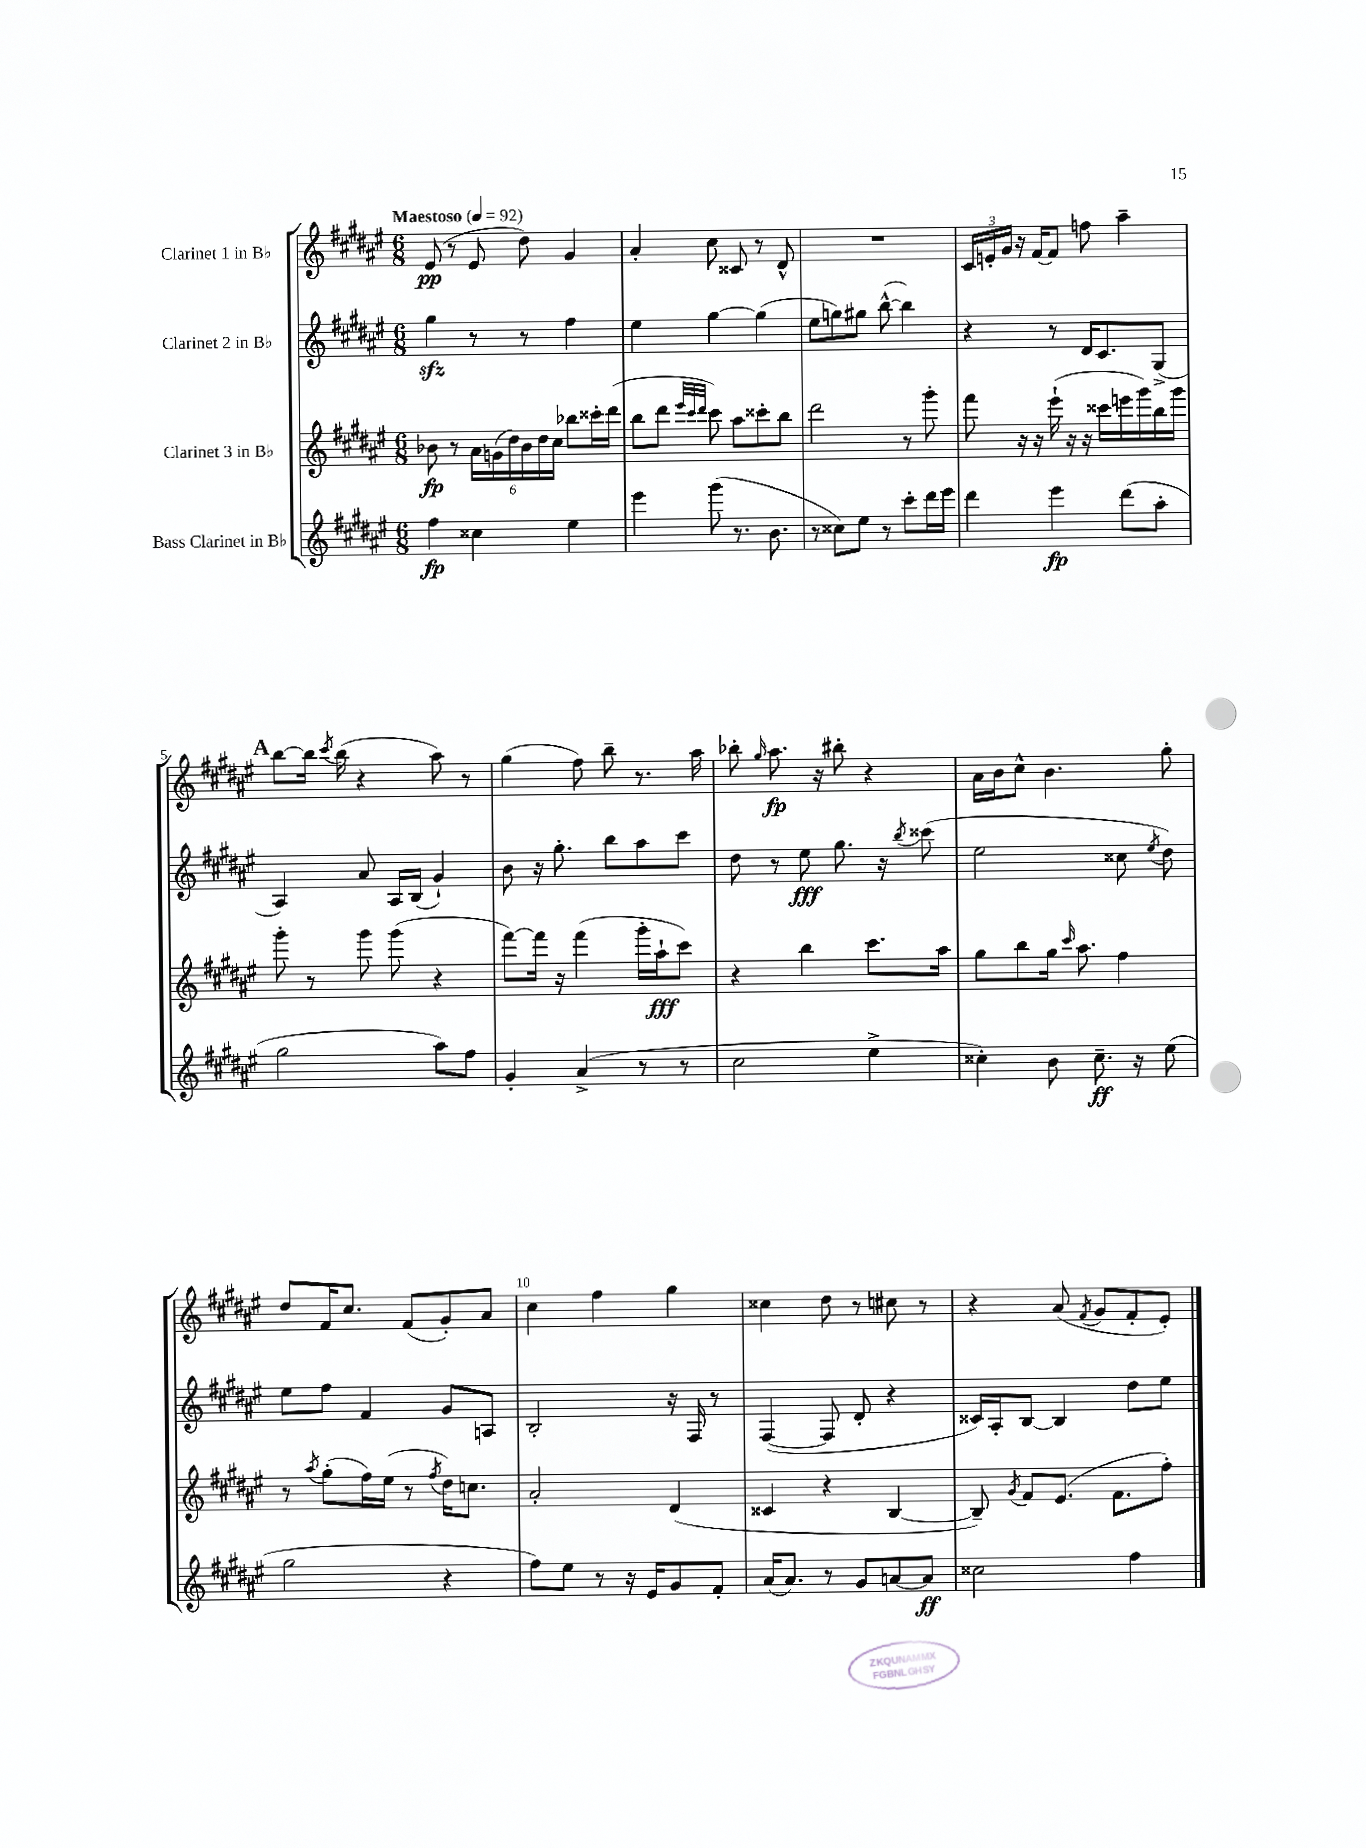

**kern	**dynam	**kern	**dynam	**kern	**dynam	**kern	**dynam
*part4	*part4	*part3	*part3	*part2	*part2	*part1	*part1
*staff4	*staff4	*staff3	*staff3	*staff2	*staff2	*staff1	*staff1
*I"Bass Clarinet in B♭	*	*I"Clarinet 3 in B♭	*	*I"Clarinet 2 in B♭	*	*I"Clarinet 1 in B♭	*
*clefG2	*	*clefG2	*	*clefG2	*	*clefG2	*
*k[f#c#g#d#a#e#]	*	*k[f#c#g#d#a#e#]	*	*k[f#c#g#d#a#e#]	*	*k[f#c#g#d#a#e#]	*
*M6/8	*	*M6/8	*	*M6/8	*	*M6/8	*
*MM92	*	*MM92	*	*MM92	*	*MM92	*
=1	=1	=1	=1	=1	=1	=1	=1
!	!	!	!	!	!	!LO:TX:a:B:t=Maestoso	!
4ff#\	fp	8b-X\	fp	4gg#zz\	.	(8e#/	pp
.	.	8r	.	.	.	8r	.
4cc##X\	.	24a#\LL	.	8r	.	8e#/	.
.	.	(24gn\	.	.	.	.	.
.	.	24dd#\)	.	.	.	.	.
.	.	24b-\	.	8r	.	8dd#\)	.
.	.	24dd#\	.	.	.	.	.
.	.	24cc#\JJ	.	.	.	.	.
4ee#\	.	8bb-X\L	.	4ff#\	.	4g#/	.
.	.	16ccc##X'\L	.	.	.	.	.
.	.	(16ddd#\JJ	.	.	.	.	.
=2	=2	=2	=2	=2	=2	=2	=2
4eee#\	.	8bb\L	.	4ee#\	.	4a#'/	.
.	.	8ddd#\J	.	.	.	.	.
.	.	32qqeee#/LLL	.	.	.	.	.
.	.	32qqccc#/	.	.	.	.	.
.	.	32qqddd#/JJJ	.	.	.	.	.
(8ggg#\	.	8ccc#\)	.	[4gg#\	.	8cc#\	.
8.r	.	8aa#\L	.	.	.	8c##X/	.
.	.	8ccc##X'\	.	(4gg#\]	.	8r	.
8.b\	.	.	.	.	.	.	.
.	.	8bb\J	.	.	.	8d#^^/	.
=3	=3	=3	=3	=3	=3	=3	=3
8r	.	2ddd#\	.	8ee#\L	.	2.r	.
8cc##X\L)	.	.	.	8ggn\)	.	.	.
8ee#\J	.	.	.	8gg#X\J	.	.	.
8r	.	.	.	([8bb^^\	.	.	.
8ccc#'\L	.	8r	.	4bb\])	.	.	.
16ddd#\L	.	8ggg#'\	.	.	.	.	.
16eee#\JJ	.	.	.	.	.	.	.
=4	=4	=4	=4	=4	=4	=4	=4
4ddd#\	.	8fff#\	.	4r	.	24c#/LL	.
.	.	.	.	.	.	24en'/	.
.	.	.	.	.	.	24g#/JJ	.
.	.	16r	.	.	.	16r	.
.	.	16r	.	.	.	[16f#/KL	.
4eee#\	fp	(16eee#`\	.	8r	.	8f#/J]	.
.	.	16r	.	.	.	.	.
.	.	16r	.	16d#/KL	.	8ffn\	.
.	.	16ccc##X\LL	.	8.c#/	.	.	.
(8ddd#\L	.	16eeen\	.	.	.	4aa#~\	.
.	.	16ggg#\)	.	.	.	.	.
8aa#'\J	.	16bb\	.	(8G#^/J	.	.	.
.	.	16ggg#\JJ	.	.	.	.	.
!!LO:LB:g=z
!!LO:REH:place=s1:t=A
=5	=5	=5	=5	=5	=5	=5	=5
2gg#\	.	8ggg#'\	.	4A#/)	.	[8bb\L	.
.	.	8r	.	.	.	16bb\Jk]	.
.	.	.	.	.	.	8qccc#/	.
.	.	.	.	.	.	(16bb\	.
.	.	8ggg#\	.	8a#/	.	4r	.
.	.	(8ggg#\	.	16A#/LL	.	.	.
.	.	.	.	(16B/JJ	.	.	.
8aa#\L)	.	4r	.	4g#`/)	.	8aa#\)	.
8ff#\J	.	.	.	.	.	8r	.
=6	=6	=6	=6	=6	=6	=6	=6
4g#'/	.	[8fff#\L)	.	8b\	.	(4gg#\	.
.	.	16fff#\Jk]	.	16r	.	.	.
.	.	16r	.	8.gg#'\	.	.	.
(4a#^/	.	(4fff#\	.	.	.	8ff#\)	.
.	.	.	.	8bb\L	.	8bb~\	.
8r	.	16ggg#'\LL	.	8aa#\	.	8.r	.
.	.	16aa#`\J	fff	.	.	.	.
8r	.	8ccc#\J)	.	8ccc#\J	.	.	.
.	.	.	.	.	.	16aa#\	.
=7	=7	=7	=7	=7	=7	=7	=7
2cc#\	.	4r	.	8dd#\	.	8bb-X'\	.
.	.	.	.	.	.	16qqgg#/	.
.	.	.	.	8r	.	8.aa#\	fp
.	.	4bb\	.	8ee#\	fff	.	.
.	.	.	.	.	.	16r	.
.	.	.	.	8.gg#\	.	8bb#X'\	.
4ee#^\	.	8.ccc#\L	.	.	.	4r	.
.	.	.	.	16r	.	.	.
.	.	.	.	8qbb/	.	.	.
.	.	.	.	(8ccc##X\	.	.	.
.	.	16aa#\Jk	.	.	.	.	.
=8	=8	=8	=8	=8	=8	=8	=8
4cc##X'\)	.	8gg#\L	.	2ee#\	.	16a#\LL	.
.	.	.	.	.	.	16b\J	.
.	.	8bb\	.	.	.	8cc#^^\J	.
8b\	.	16gg#\Jk	.	.	.	4.b\	.
.	.	16qqccc#/	.	.	.	.	.
.	.	8.aa#\	.	.	.	.	.
8.cc##~\	ff	.	.	.	.	.	.
.	.	4ff#\	.	8cc##X\	.	.	.
16r	.	.	.	.	.	.	.
.	.	.	.	8qee#/	.	.	.
(8ee#\	.	.	.	8dd#\)	.	8gg#'\	.
!!LO:LB:g=z
=9	=9	=9	=9	=9	=9	=9	=9
2gg#\	.	8r	.	8ee#\L	.	8dd#/L	.
.	.	8qaa#/	.	.	.	.	.
.	.	(8gg#'\L	.	8ff#\J	.	16f#/K	.
.	.	.	.	.	.	8.cc#/J	.
.	.	16ff#\L)	.	4f#/	.	.	.
.	.	(16ee#\JJ	.	.	.	.	.
.	.	8r	.	.	.	(8f#/L	.
.	.	8qff#/	.	.	.	.	.
4r	.	16dd#\KL)	.	8g#/L	.	8g#'/)	.
.	.	8.ccn\J	.	.	.	.	.
.	.	.	.	8An/J	.	8a#/J	.
=10	=10	=10	=10	=10	=10	=10	=10
8ff#\L)	.	2a#'/	.	2B'/	.	4cc#\	.
8ee#\J	.	.	.	.	.	.	.
8r	.	.	.	.	.	4ff#\	.
16r	.	.	.	.	.	.	.
16e#/KL	.	.	.	.	.	.	.
8g#/	.	(4d#/	.	16r	.	4gg#\	.
.	.	.	.	16F#/	.	.	.
8f#'/J	.	.	.	8r	.	.	.
=11	=11	=11	=11	=11	=11	=11	=11
(16a#/KL	.	4c##X/	.	([4F#/	.	4cc##X\	.
8.a#/J)	.	.	.	.	.	.	.
8r	.	4r	.	8F#/]	.	8dd#\	.
8g#/L	.	.	.	8d#'/	.	8r	.
[8an/	.	[4B/	.	4r	.	8cc#X\	.
8a/J]	ff	.	.	.	.	8r	.
=12	=12	=12	=12	=12	=12	=12	=12
2cc##X\	.	8B~/])	.	16c##X/LL)	.	4r	.
.	.	.	.	16A#'/J	.	.	.
.	.	8qg#/	.	.	.	.	.
.	.	8f#/L	.	[8B/J	.	.	.
.	.	(8.e#/J	.	4B/]	.	(8a#/	.
.	.	.	.	.	.	8qf#/	.
.	.	.	.	.	.	8g#/L	.
.	.	8.f#\L	.	.	.	.	.
4ff#\	.	.	.	8dd#\L	.	8f#'/	.
.	.	8ff#'\J)	.	8ee#\J	.	8e#'/J)	.
==	==	==	==	==	==	==	==
*-	*-	*-	*-	*-	*-	*-	*-
